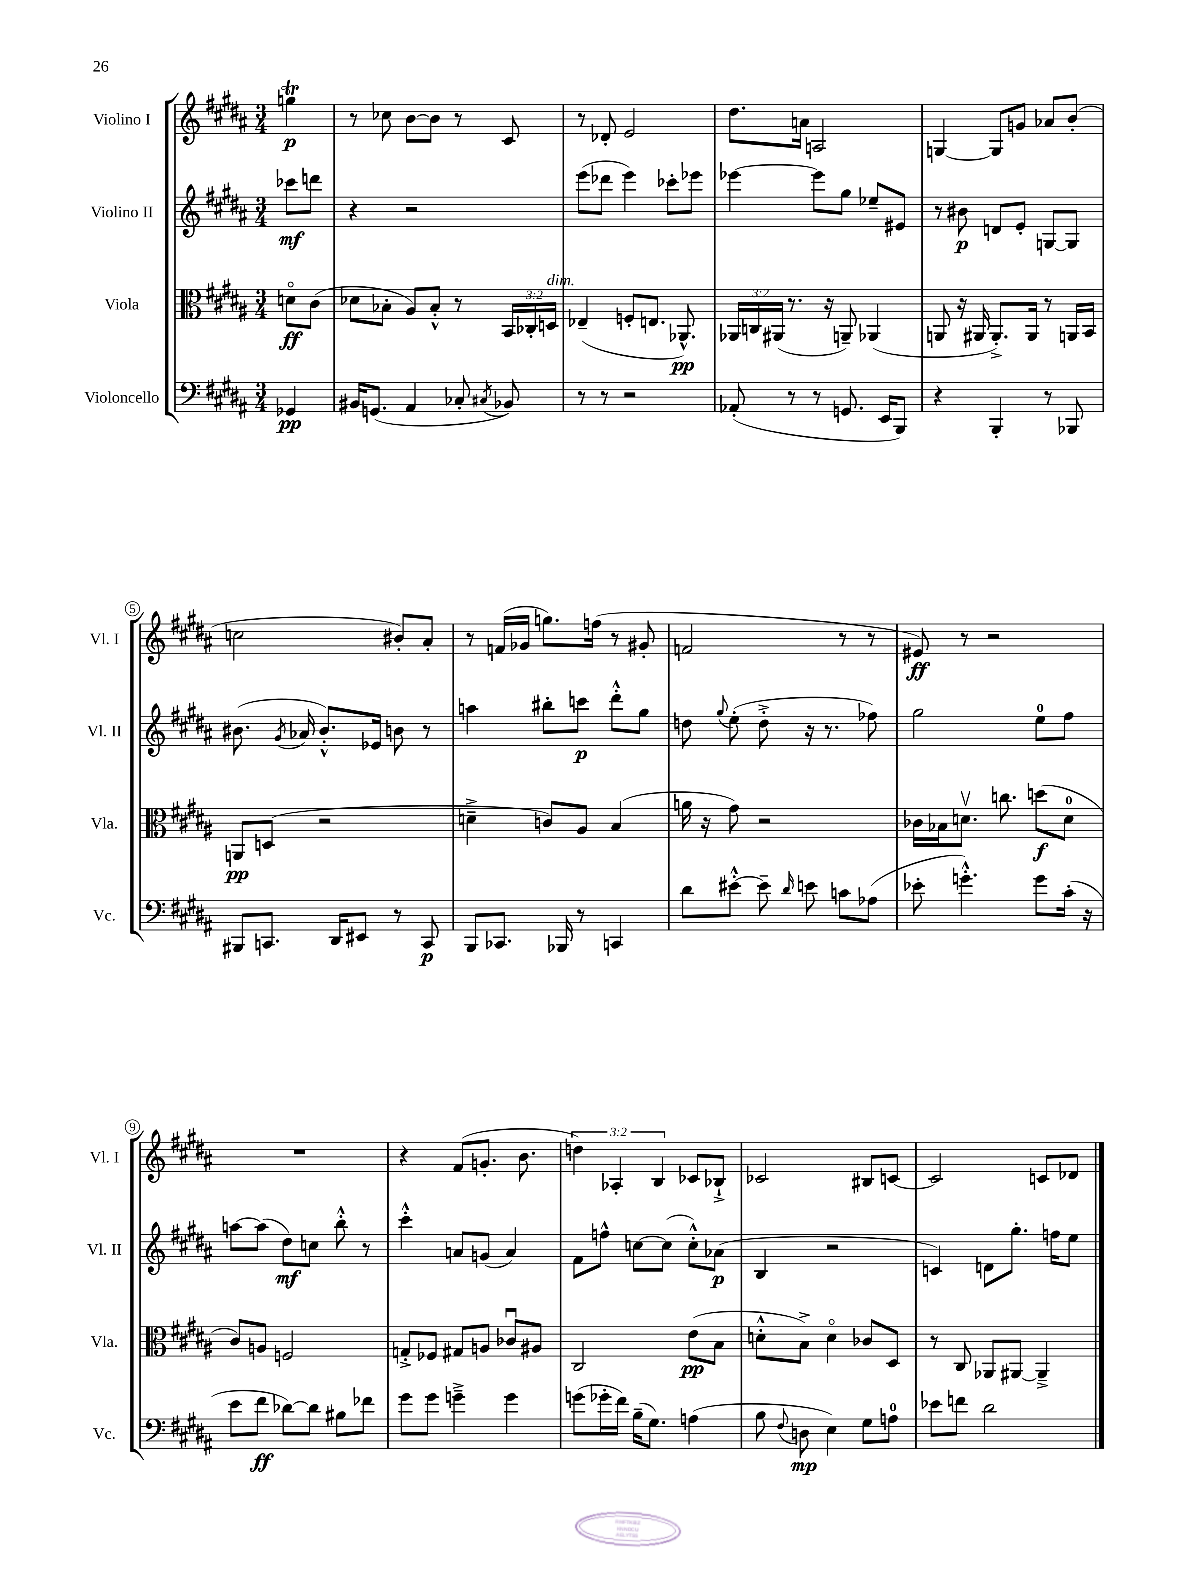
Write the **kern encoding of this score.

**kern	**kern	**kern	**kern
*staff4	*staff3	*staff2	*staff1
*clefF4	*clefC3	*clefG2	*clefG2
*k[f#c#g#d#a#]	*k[f#c#g#d#a#]	*k[f#c#g#d#a#]	*k[f#c#g#d#a#]
*M3/4	*M3/4	*M3/4	*M3/4
4GG-	8do	8ccc-	4gg
.	(8c#	8ddd	.
=	=	=	=
16BB#	8d-	4r	8r
(8.GG	.	.	.
.	8B-'	.	8cc-
4AA#	8A#)	2r	[8b
.	8B-'^^	.	8b]
8C-'	8r	.	8r
8qC#	.	.	.
8BB-)	24BB	.	8c#
.	24C-'	.	.
.	24D	.	.
=	=	=	=
8r	(4E-~	(8eee	8r
8r	.	8ddd-	8d-'
2r	8F'	4eee)	2e
.	8.E	.	.
.	.	8ccc-'	.
.	8.AA-^^)	.	.
.	.	8eee-	.
=	=	=	=
(8AA-'	24AA-	[4eee-	8.dd#
.	24C	.	.
.	(24AA#	.	.
8r	8.r	.	.
.	.	.	16a
8r	.	8eee-]	2A
.	16r	.	.
8.GG	8AA~)	8gg#	.
.	(4AA-	8ee-~	.
16EE	.	.	.
8BBB)	.	8e#	.
=	=	=	=
4r	8AA	8r	[4G
.	16r	8b#	.
.	16AA#	.	.
4BBB'	8.AA#'^)	8d	8G]
.	.	8e'	8g
.	16AA#	.	.
8r	8r	[8G	8a-
8BBB-	16AA	8G]	(8b'
.	16BB	.	.
=	=	=	=
8BBB#	8AA	(8.b#	2cc
8.CC	(8D	.	.
.	.	8qg#	.
.	.	16a-	.
.	2r	8.b#'^^)	.
16DD#	.	.	.
8EE#	.	.	.
.	.	16e-	.
8r	.	8b	8b#')
8CC	.	8r	8a#'
=	=	=	=
8BBB	4d~^	4aa	8r
8.CC-	.	.	(16f
.	.	.	16g-
.	8c)	8bb#'	8.gg)
16BBB-	.	.	.
8r	8A#	8ccc	.
.	.	.	(16ff
4CC	(4B	8ddd#'^^	8r
.	.	8gg#	8g#'
=	=	=	=
8d#	16a	8dd	2f
.	16r	.	.
.	.	8qqgg#	.
[8e#'^^	8g#)	(8ee'	.
8e#~]	2r	8dd'^	.
16qqd#	.	.	.
8e	.	16r	.
.	.	8.r	.
8c	.	.	8r
(8A-	.	8ff-)	8r
=	=	=	=
8e-'	16c-	2gg#	8e#)
.	16B-	.	.
4.g'^^)	8.dv	.	8r
.	.	.	2r
.	8.cc	.	.
8g	(8dd	8ee	.
(16c#'	8d	8ff#	.
16r	.	.	.
=	=	=	=
8e	8c#)	[8aa	2.r
8f#	8A	(8aa]	.
[8d-)	2F	8dd#)	.
8d-]	.	8cc	.
8B#	.	8bb'^^	.
8f-	.	8r	.
=	=	=	=
8g#	8G'^	4ccc#'^^	4r
8g#	8F-	.	.
4g~^	8G#	8a	(8f#
.	8A	(8g	8.g'
4g	8c-u	4a)	.
.	.	.	8.b
.	8A#	.	.
=	=	=	=
(8g	2C#	8f#	6dd)
16g-'	.	8ff^^	.
.	.	.	6A-'
16f#)	.	.	.
(16B~	.	[8cc	.
8.G#)	.	.	.
.	.	.	6B
.	.	(8cc]	.
(4A	(8e	8cc'^^)	8c-
.	8B	(8a-	8B-`^
=	=	=	=
8B	8d'^^	4B	2c-
8qqF#	.	.	.
8D	8B^)	.	.
4E)	4do	2r	.
8G#	8c-	.	8B#
8A	8D#	.	[8c
=	=	=	=
8e-	8r	4c)	2c]
8f	8C#	.	.
2d#	8AA-	8d	.
.	[8AA#	8.gg#'	.
.	4AA#~^]	.	8c
.	.	16ff	.
.	.	8ee	8d-
==	==	==	==
*-	*-	*-	*-
